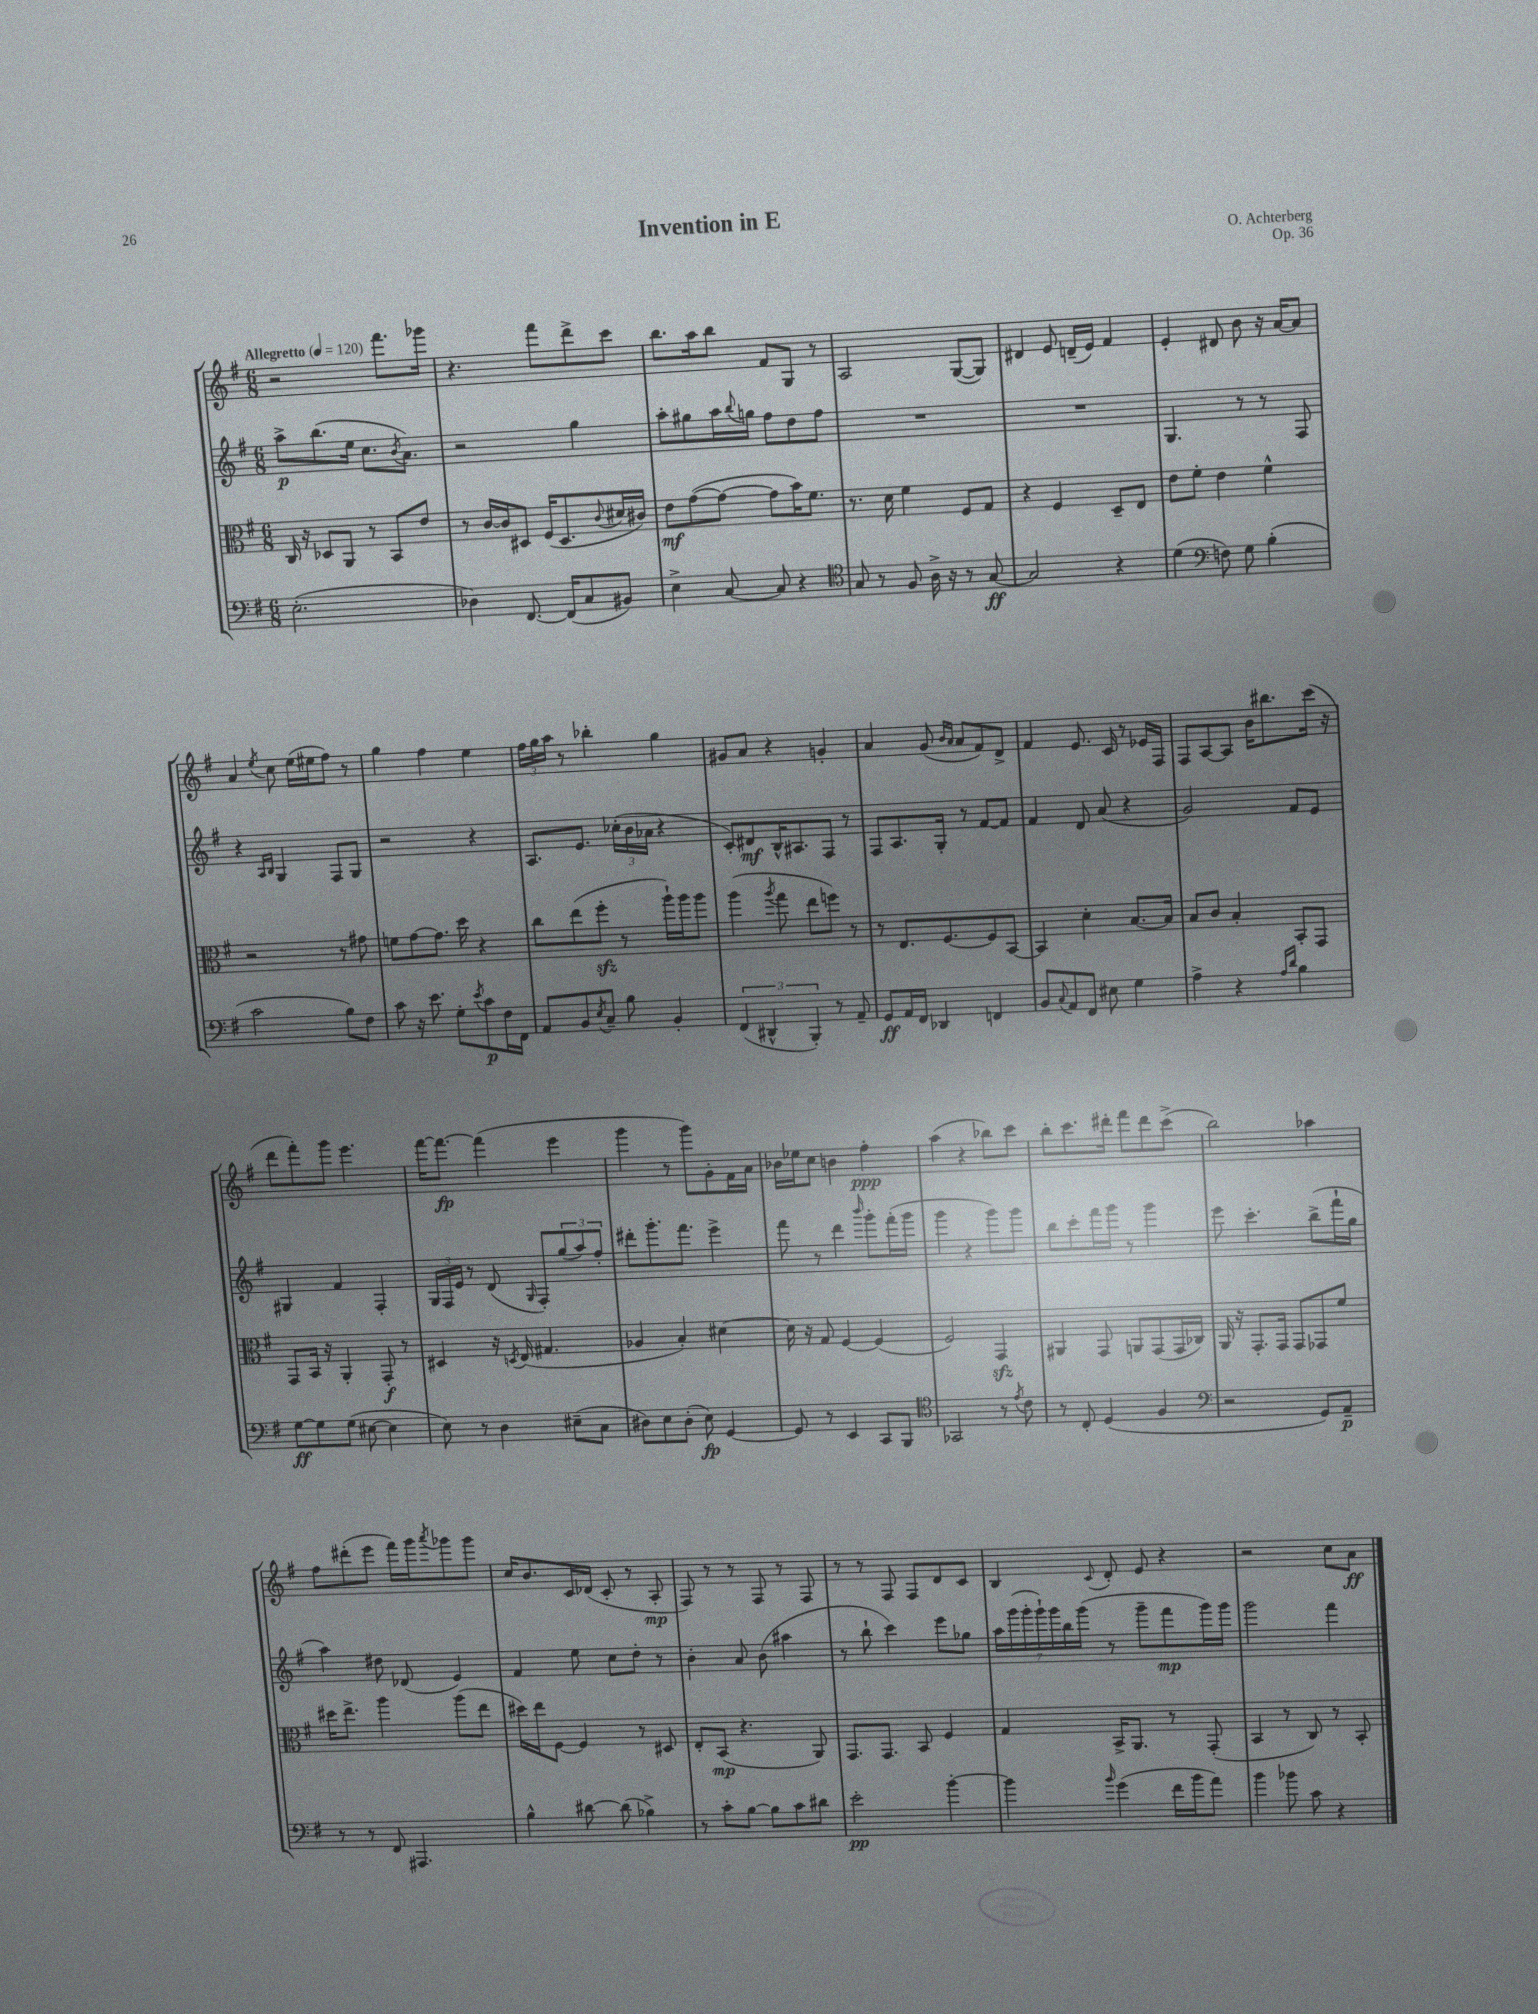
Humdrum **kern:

**kern	**dynam	**kern	**dynam	**kern	**dynam	**kern	**dynam
*part4	*part4	*part3	*part3	*part2	*part2	*part1	*part1
*staff4	*staff4	*staff3	*staff3	*staff2	*staff2	*staff1	*staff1
*clefF4	*	*clefC3	*	*clefG2	*	*clefG2	*
*k[f#]	*	*k[f#]	*	*k[f#]	*	*k[f#]	*
*M6/8	*	*M6/8	*	*M6/8	*	*M6/8	*
*MM120	*	*MM120	*	*MM120	*	*MM120	*
=1	=1	=1	=1	=1	=1	=1	=1
!	!	!	!	!	!	!LO:TX:a:B:t=Allegretto	!
(2.E'\	.	16C/	.	8aa^\L	p	2r	.
.	.	16r	.	.	.	.	.
.	.	8D-X/L	.	(8.bb\	.	.	.
.	.	8AA/J	.	.	.	.	.
.	.	.	.	16ee\Jk	.	.	.
.	.	8r	.	8.cc\L	.	.	.
.	.	8BB/L	.	.	.	8.fff#\L	.
.	.	.	.	8qb/	.	.	.
.	.	.	.	8.a\J)	.	.	.
.	.	8e/J	.	.	.	.	.
.	.	.	.	.	.	16ggg-X\Jk	.
=2	=2	=2	=2	=2	=2	=2	=2
4D-X\)	.	8r	.	2r	.	4.r	.
.	.	[16c/LL	.	.	.	.	.
.	.	16c/J]	.	.	.	.	.
[8.FF#/	.	8D#X/J	.	.	.	.	.
.	.	(16F#/KL	.	.	.	8fff#\L	.
(16FF#/KL]	.	8.D#/	.	.	.	.	.
8C/	.	.	.	4gg\	.	8ddd^\	.
.	.	8qqc/	.	.	.	.	.
8BB#X/J)	.	16d#X/L	.	.	.	8ccc\J	.
.	.	16c#X/JJ)	.	.	.	.	.
=3	=3	=3	=3	=3	=3	=3	=3
4E^\	.	8e\L	mf	8aa'\L	.	8.bb\L	.
.	.	([8g\	.	8gg#X\	.	.	.
.	.	.	.	.	.	16aa\k	.
[8C/	.	8g\J_	.	16aa\L	.	8bb\J	.
.	.	.	.	8qqbb/	.	.	.
.	.	.	.	16ggn\JJ	.	.	.
8C/]	.	8g\L]	.	8ff#\L	.	8f#/L	.
4r	.	16b\K)	.	8dd\	.	8G/J	.
.	.	8.f#\J	.	.	.	.	.
.	.	.	.	8ff#\J	.	8r	.
=4	=4	=4	=4	=4	=4	=4	=4
*clefC4	*	*	*	*	*	*	*
8G/	.	8.r	.	2.r	.	2A/	.
8r	.	.	.	.	.	.	.
.	.	16d\	.	.	.	.	.
8F#/	.	4f#\	.	.	.	.	.
16A^\	.	.	.	.	.	.	.
16r	.	.	.	.	.	.	.
8r	.	8F#/L	.	.	.	([8G/L	.
[8G/	ff	8G/J	.	.	.	8G/J])	.
=5	=5	=5	=5	=5	=5	=5	=5
2G/]	.	4r	.	2.r	.	4d#X/	.
.	.	4F#/	.	.	.	8e/	.
.	.	.	.	.	.	(16dn~/LL	.
.	.	.	.	.	.	16e/JJ)	.
4r	.	8D~/L	.	.	.	4f#/	.
.	.	8E/J	.	.	.	.	.
=6	=6	=6	=6	=6	=6	=6	=6
(4d\	.	8e\L	.	4.G/	.	4e'/	.
.	.	8f#'\J	.	.	.	.	.
*clefF4	*	*	*	*	*	*	*
8Fn\)	.	4e\	.	.	.	8d#X/	.
8G\	.	.	.	8r	.	8b\	.
(4B'\	.	4f#^^\	.	8r	.	16r	.
.	.	.	.	.	.	[16a/KL	.
.	.	.	.	8F#/	.	8a/J]	.
!!LO:LB:g=z
=7	=7	=7	=7	=7	=7	=7	=7
2c\	.	2r	.	4r	.	4a/	.
.	.	.	.	16qqA/LL	.	.	.
.	.	.	.	16qqB/JJ	.	8qee/	.
.	.	.	.	4G/	.	8cc\	.
.	.	.	.	.	.	(16ee\LL	.
.	.	.	.	.	.	16ee#X\J	.
8B\L)	.	8r	.	8F#/L	.	8ff#\J)	.
8F#\J	.	8g#X\	.	8G/J	.	8r	.
=8	=8	=8	=8	=8	=8	=8	=8
8c\	.	8fn\L	.	2r	.	4gg\	.
16r	.	[8g\	.	.	.	.	.
8.e\	.	.	.	.	.	.	.
.	.	8.g\J]	.	.	.	4ff#\	.
8G'\L	.	.	.	.	.	.	.
.	.	16dd\	.	.	.	.	.
8qe/	.	.	.	.	.	.	.
8c\	p	4r	.	4r	.	4ee\	.
16F#\L	.	.	.	.	.	.	.
16FF#\JJ	.	.	.	.	.	.	.
=9	=9	=9	=9	=9	=9	=9	=9
8AA/L	.	8cc\L	.	8.A/L	.	24ff#\LL	.
.	.	.	.	.	.	24gg\	.
.	.	.	.	.	.	24aa\JJ	.
8BB/	.	(8ee\	.	.	.	8r	.
.	.	.	.	8.e/J	.	.	.
8qE/	.	.	.	.	.	.	.
8C~/J	.	8ff#zz'\J	.	.	.	4bb-X'\	.
8B\	.	8r	.	(24cc-X'\LL	.	.	.
.	.	.	.	24b\	.	.	.
.	.	.	.	24a-X\JJ	.	.	.
4BB'/	.	16aa`\LL)	.	4r	.	4gg\	.
.	.	16aa\J	.	.	.	.	.
.	.	8aa\J	.	.	.	.	.
=10	=10	=10	=10	=10	=10	=10	=10
(6FF#/	.	(4aa\	.	8c'/L)	.	8g#X/L	.
.	.	.	.	8d#X/	mf	8a/J	.
6DD#X^^/	.	.	.	.	.	.	.
.	.	8qaa/	.	.	.	.	.
.	.	8gg\	.	16B^^/K	.	4r	.
.	.	.	.	8.A#X/	.	.	.
6BBB'/)	.	.	.	.	.	.	.
.	.	8ee\L	.	.	.	.	.
8r	.	8ffn\J)	.	8F#/J	.	4gn'/	.
8AA~/	.	8r	.	8r	.	.	.
=11	=11	=11	=11	=11	=11	=11	=11
8GG/L	ff	8r	.	8F#/L	.	4a/	.
16AA/L	.	8.E/L	.	8.A/	.	.	.
16FF#/JJ	.	.	.	.	.	.	.
4DD-X/	.	.	.	.	.	(8g/	.
.	.	[8.F#/	.	16G'/Jk	.	.	.
.	.	.	.	.	.	16qqb/LL	.
.	.	.	.	.	.	16qqa/JJ	.
.	.	.	.	8r	.	8a/L	.
4FFn/	.	8F#/]	.	[8f#/L	.	8f#/)	.
.	.	[8BB/J	.	8f#/J]	.	8d^/J	.
=12	=12	=12	=12	=12	=12	=12	=12
8BB/L	.	4BB/]	.	4f#/	.	4f#/	.
8qqC/	.	.	.	.	.	.	.
8AA/	.	.	.	.	.	.	.
8FF#/J	.	4d'\	.	8d/	.	8.e/	.
8E#X\	.	.	.	(8a/	.	.	.
.	.	.	.	.	.	16c/	.
4G\	.	[8.B/L	.	4r	.	8r	.
.	.	.	.	.	.	16e-X/LL	.
.	.	16B/Jk]	.	.	.	16F#/JJ	.
=13	=13	=13	=13	=13	=13	=13	=13
4A^\	.	8B/L	.	2g/)	.	8F#/L	.
.	.	8c/J	.	.	.	[8A/	.
4r	.	4B'/	.	.	.	8A/J]	.
.	.	.	.	.	.	16b\KL	.
.	.	.	.	.	.	8.bb#X\	.
16qqA/LL	.	.	.	.	.	.	.
16qqd/JJ	.	.	.	.	.	.	.
4B\	.	8BB'/L	.	8f#/L	.	.	.
.	.	8GG/J	.	8e/J	.	(16ccc\Jk	.
.	.	.	.	.	.	16r	.
!!LO:LB:g=z
=14	=14	=14	=14	=14	=14	=14	=14
[8G\L	ff	8GG/L	.	4G#X/	.	8ddd\L	.
8G\]	.	16BB/Jk	.	.	.	8fff#'\)	.
.	.	16r	.	.	.	.	.
(8G\J	.	4AA'/	.	4f#/	.	8ggg\J	.
[8E#X\	.	.	.	.	.	4.eee\	.
4E#\]	.	8GG'/	f	4F#'/	.	.	.
.	.	8r	.	.	.	.	.
=15	=15	=15	=15	=15	=15	=15	=15
8E\)	.	4D#X/	.	24G/LL	.	[16fff#\KL	.
.	.	.	.	24F#/	.	.	.
.	.	.	.	.	.	8.fff#\J_	fp
.	.	.	.	24e/JJ	.	.	.
8r	.	.	.	8r	.	.	.
4D\	.	16r	.	(8d/	.	(4fff#\]	.
.	.	8qDn/	.	.	.	.	.
.	.	(16E/	.	.	.	.	.
.	.	.	.	16qqG/	.	.	.
.	.	4.G#X/	.	8F#'/L)	.	.	.
(8E#X~\L	.	.	.	(12gg/	.	4eee\	.
.	.	.	.	12aa/)	.	.	.
8C\J	.	.	.	.	.	.	.
.	.	.	.	12ff#'/J	.	.	.
=16	=16	=16	=16	=16	=16	=16	=16
8D#X\L)	.	4A-X/	.	8ddd#X'\L	.	4ggg\	.
8E\	.	.	.	8.ggg'\	.	.	.
(8D#'\J	.	4B'/)	.	.	.	8r	.
.	.	.	.	8.fff#\J	.	.	.
8E\)	fp	.	.	.	.	8ggg\L)	.
[4GG/	.	[4d#X\	.	4eee^\	.	8g'\	.
.	.	.	.	.	.	16f#\L	.
.	.	.	.	.	.	16a\JJ	.
=17	=17	=17	=17	=17	=17	=17	=17
8GG/]	.	16d#\]	.	8fff#\	.	16b-X\LL	.
.	.	16r	.	.	.	16ee-X\J	.
8r	.	8G/	.	8r	.	8cc\J	.
4EE/	.	[4F#/	.	4ddd\	.	4bn\	.
.	.	.	.	16qqbbb/	.	.	.
8CC/L	.	(4F#/]	.	8ggg'\L	.	4ff#'\	ppp
8BBB/J	.	.	.	(16fff#'\L	.	.	.
.	.	.	.	16ggg\JJ	.	.	.
=18	=18	=18	=18	=18	=18	=18	=18
*clefC4	*	*	*	*	*	*	*
2GG-X/	.	2F#/)	.	4ggg\	.	(4aa\	.
.	.	.	.	4r	.	4r	.
8r	.	4GGzz/	.	8ggg\L)	.	8bb-X\L)	.
8qe/	.	.	.	.	.	.	.
8c\	.	.	.	8ggg\J	.	8ccc\J	.
=19	=19	=19	=19	=19	=19	=19	=19
8r	.	4AA#X/	.	8bb\L	.	8bb'\L	.
8C'/	.	.	.	8ccc'\	.	8.ccc\	.
(4D/	.	8GG/	.	16fff#\L	.	.	.
.	.	.	.	16ggg\JJ	.	16ddd#X'\Jk	.
.	.	8AAn/L	.	8r	.	8fff#\L	.
4F#/	.	(8GG/	.	4ggg\	.	8ddd#\	.
.	.	16GG/L	.	.	.	(8ccc^\J	.
.	.	16C-X/JJ)	.	.	.	.	.
=20	=20	=20	=20	=20	=20	=20	=20
*clefF4	*	*	*	*	*	*	*
2r	.	16AA/	.	8eee\	.	2bb\)	.
.	.	16r	.	.	.	.	.
.	.	8.GG'/L	.	4.ccc'\	.	.	.
.	.	16GG/Jk	.	.	.	.	.
.	.	8GG/L	.	.	.	.	.
8GG/L)	.	8GG-X/	.	(8bb^\L	.	4aa-X\	.
8AA~/J	p	8f#/J	.	16fff#`\L	.	.	.
.	.	.	.	16gg\JJ	.	.	.
!!LO:LB:g=z
=21	=21	=21	=21	=21	=21	=21	=21
8r	.	16dd#X\KL	.	4aa\)	.	8ff#\L	.
.	.	8.ee^\J	.	.	.	.	.
8r	.	.	.	.	.	(8ddd#X'\	.
8FF#/	.	4aa\	.	8dd#X\	.	8eee\J	.
4.AAA#X/	.	.	.	(8d-X/	.	16fff#\LL)	.
.	.	.	.	.	.	16ggg\J	.
.	.	.	.	.	.	8qaaa/	.
.	.	(8aa\L	.	4e/)	.	8ggg-X\	.
.	.	8ee\J	.	.	.	8ggg-\J	.
=22	=22	=22	=22	=22	=22	=22	=22
4B^^\	.	16dd#X\LL)	.	4f#/	.	16cc/KL	.
.	.	16ee\J	.	.	.	8.b/	.
.	.	[8F#\J	.	.	.	.	.
[8d#X\	.	4F#/]	.	8ee\	.	16c/L	.
.	.	.	.	.	.	(16d-X/JJ	.
(8d#\]	.	.	.	8cc\L	.	8c'/	.
4B-X^\)	.	8r	.	8dd'\J	.	8r	.
.	.	8D#X/	.	8r	.	8A'/	mp
=23	=23	=23	=23	=23	=23	=23	=23
8r	.	8E'/L	.	4b'\	.	8F#/)	.
8c'\L	.	(8BB/J	mp	.	.	8r	.
[8B\J	.	4.r	.	8a/	.	8r	.
8B\L]	.	.	.	(8b\	.	8F#/	.
8c\	.	.	.	4aa#X\	.	8r	.
8d#X\J	.	8AA/)	.	.	.	8F#/	.
=24	=24	=24	=24	=24	=24	=24	=24
2e'\	pp	8.GG/L	.	8r	.	8r	.
.	.	.	.	8bb`\	.	8r	.
.	.	8.GG/J	.	.	.	.	.
.	.	.	.	4ccc\)	.	8F#/	.
.	.	8BB/	.	.	.	8F#/L	.
[4b'\	.	4F#/	.	8eee\L	.	8d/	.
.	.	.	.	8gg-X\J	.	8c/J	.
=25	=25	=25	=25	=25	=25	=25	=25
4b\]	.	4G/	.	28aa\LL	.	4B/	.
.	.	.	.	(28ggg\	.	.	.
.	.	.	.	28ggg'\	.	.	.
.	.	.	.	28ggg`\)	.	.	.
.	.	.	.	28ggg\	.	.	.
.	.	.	.	28bb\	.	.	.
.	.	.	.	(28ggg\JJ	.	.	.
16qqb/	.	.	.	.	.	8qqc/	.
(4g\	.	16BB^/KL	.	8r	.	8d'/	.
.	.	8.AA/J	.	.	.	.	.
.	.	.	.	8ggg~\L	.	8e/	.
16f#\LL	.	8r	.	8fff#\	mp	4r	.
16b\J	.	.	.	.	.	.	.
8a\J)	.	(8GG'/	.	16ggg\L)	.	.	.
.	.	.	.	16ggg\JJ	.	.	.
=26	=26	=26	=26	=26	=26	=26	=26
4b\	.	4BB/	.	2ggg\	.	2r	.
8b-X\	.	8r	.	.	.	.	.
8c\	.	8C/)	.	.	.	.	.
4r	.	8r	.	4fff#\	.	8cc\L	.
.	.	8BB'/	.	.	.	8a\J	ff
==	==	==	==	==	==	==	==
*-	*-	*-	*-	*-	*-	*-	*-
